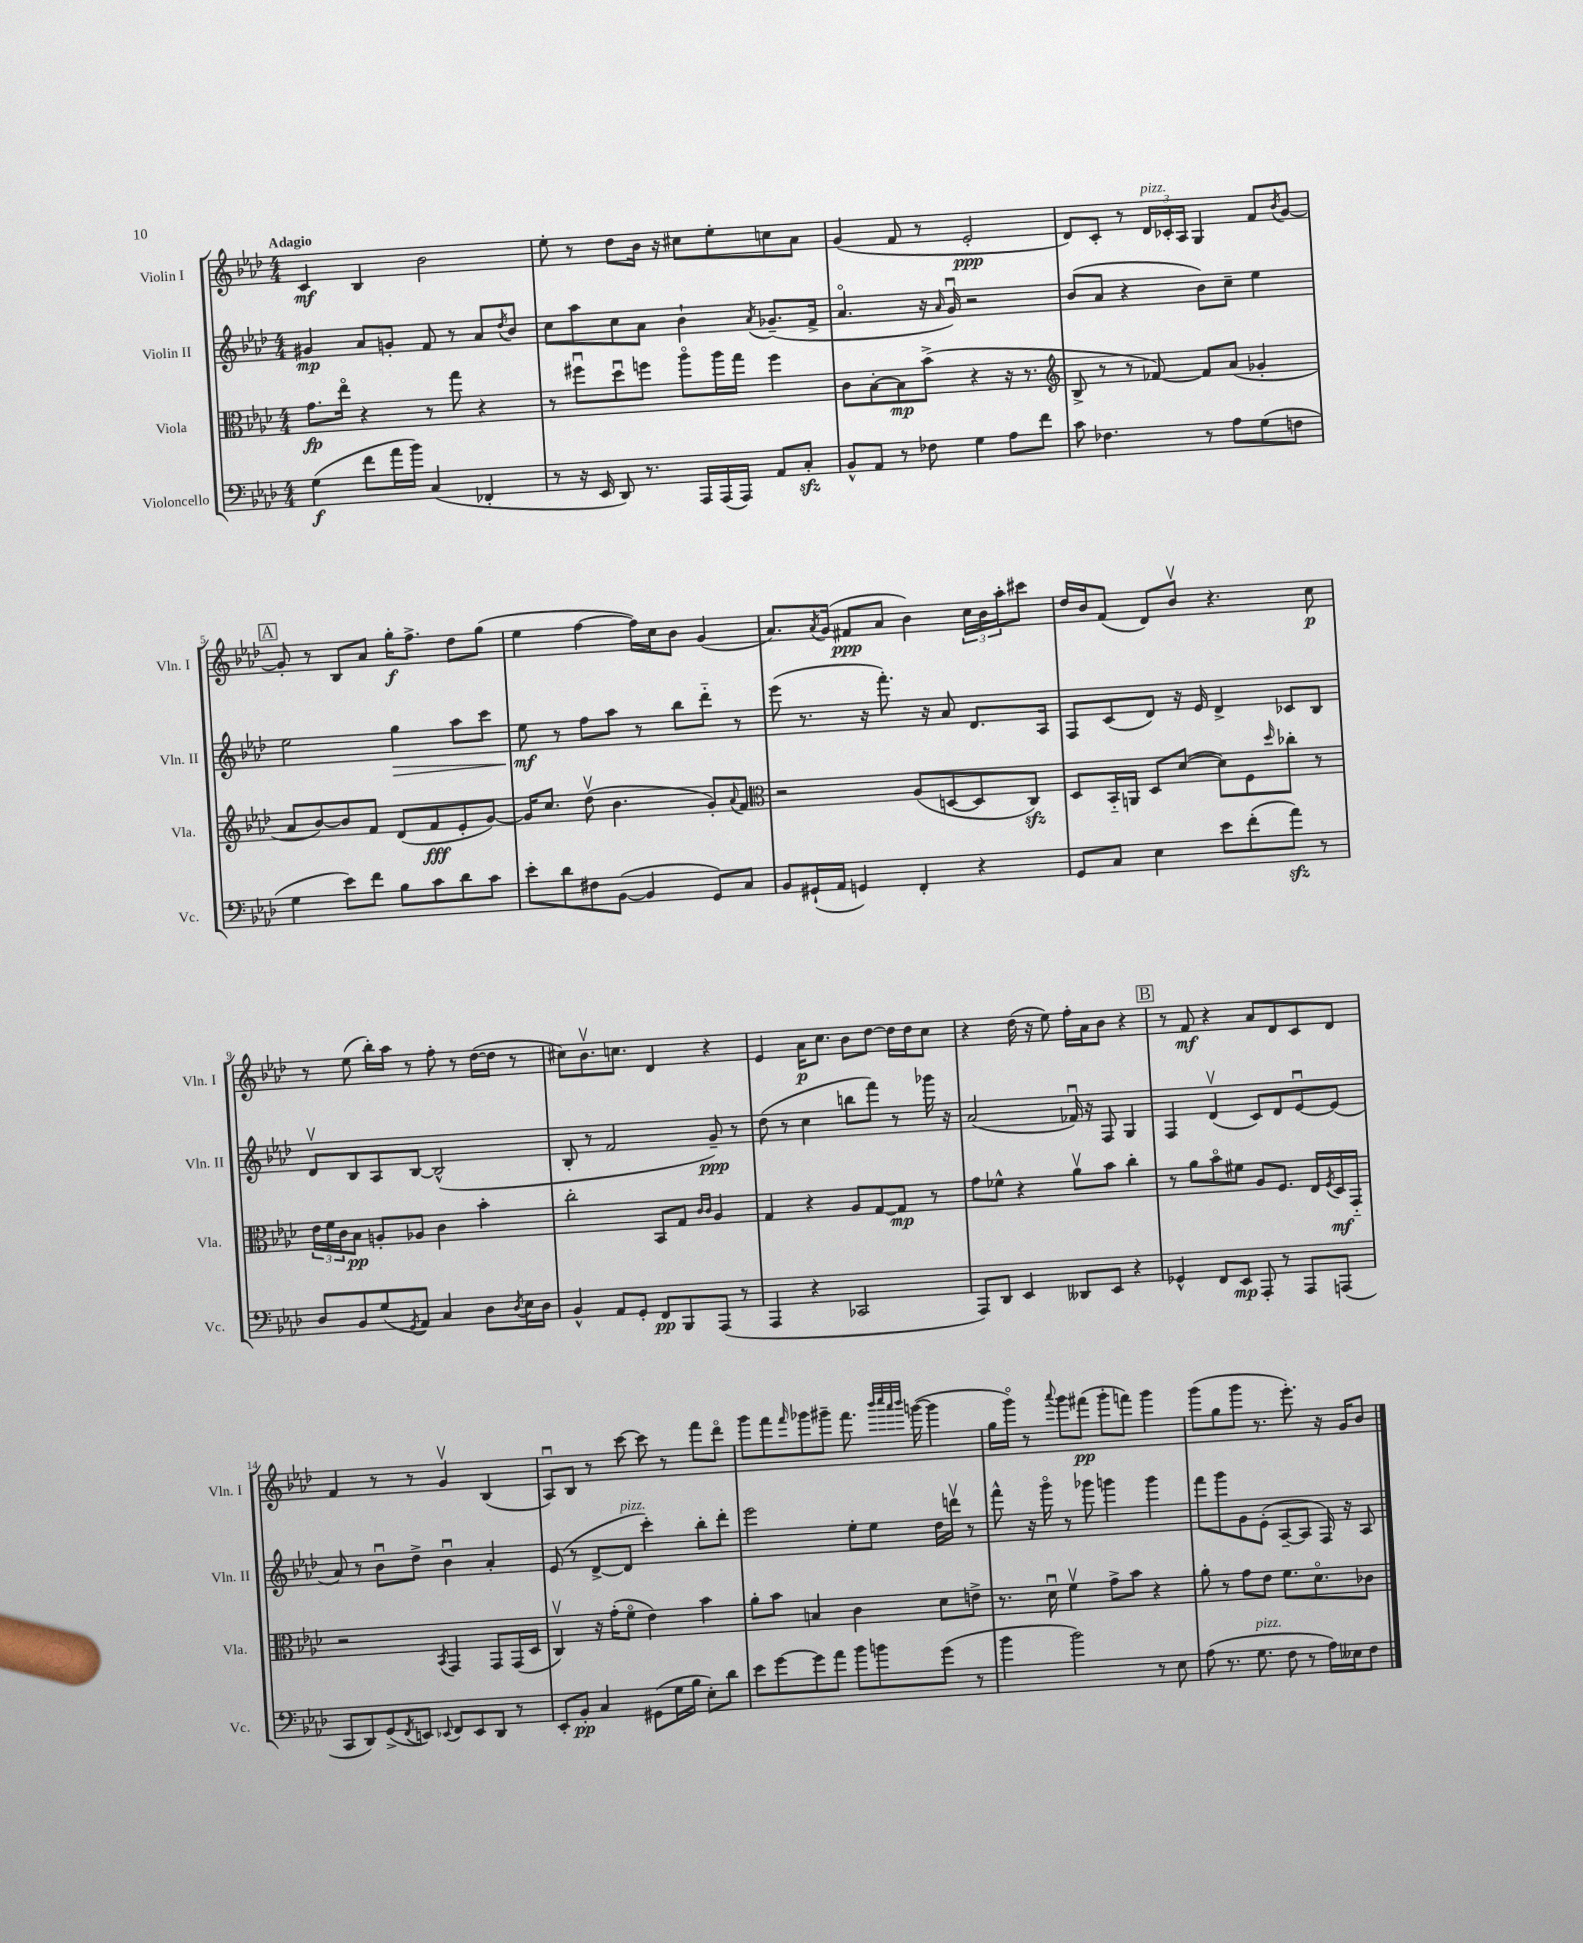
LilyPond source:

<<
\new StaffGroup <<
\new Staff = "s0" \with { instrumentName = "Violin I" shortInstrumentName = "Vln. I" } {
    \clef treble \key aes \major \numericTimeSignature \time 4/4 \tempo "Adagio"
    c'4\mf bes4 bes'2 |
    ees''8-. r8 des''8 bes'16 r16 cis''8 ees''8-. c''8 aes'8 |
    g'4( f'8 r8 ees'2-.\ppp |
    des'8) c'8-. r8 \tuplet 3/2 { des'16^\markup { \italic "pizz." } ces'16-. aes16 } g4 f'8 \acciaccatura { bes'8 } g'8~ |
    \mark \markup { \box "A" } g'8-. r8 bes8 aes'8 g''16-.\f f''8.-> des''8 g''8( |
    ees''4 f''4~ f''16) c''16 bes'8 g'4( |
    aes'8.) \acciaccatura { aes'8 } g'16( fis'8\ppp aes'8 bes'4) \tuplet 3/2 { c''16 bes'16 aes''16-. } cis'''8 |
    des''16 bes'16 f'8( des'8) bes'8\upbow r4. c''8\p |
    r8 ees''8( bes''16-.) aes''16 r8 f''8-. r8 des''16~( des''16 r8 |
    cis''8) bes'8.\upbow c''8. des'4 r4 |
    ees'4 aes'16\p c''8. bes'8 des''8~ des''16 des''16 c''8 |
    r4 des''16( r16 ees''8) f''16-. aes'16 bes'8 r4 |
    \mark \markup { \box "B" } r8 f'8\mf r4 aes'8 des'8 c'8 des'8 |
    f'4 r8 r8 g'4\upbow bes4( |
    aes8\downbow) bes8 r8 c'''8~ c'''8 r8 f'''8 des'''8\flageolet |
    g'''8 f'''8 \grace { f'''16 } ges'''8 gis'''8-- f'''8. \grace { bes'''32 c''''32 aes'''32 bes'''32 } g'''16~( g'''4 |
    g''16 g'''16\flageolet) r8 \appoggiatura { aes'''8 } g'''8 fis'''8\pp( g'''8-. f'''8) g'''4 |
    g'''8( g''8 g'''8 r8. ees'''8.-.) r16 g'16 bes'8 \bar "|." |
}
\new Staff = "s1" \with { instrumentName = "Violin II" shortInstrumentName = "Vln. II" } {
    \clef treble \key aes \major \numericTimeSignature \time 4/4
    gis'4\mp aes'8 g'8-. f'8 r8 aes'8 \acciaccatura { des''8 } bes'8 |
    c''8 aes''8 c''8 aes'8 bes'4-! \acciaccatura { aes'8 } ges'8.--( f'16-> |
    aes'4.\flageolet r16 \grace { aes'16 } g'16\downbow) r2 |
    bes'8( aes'8 r4 bes'8) c''8-- ees''4 |
    \mark \markup { \box "A" } ees''2 g''4\> aes''8 c'''8 |
    ees''8\mf\! r8 f''8 aes''8 r8 bes''8 des'''8-_ r8 |
    ees'''8( r8. r16 f'''8.-.) r16 aes'8 des'8. aes16 |
    f8 c'8( des'8) r16 ees'16 des'4-> ces'8 bes8 |
    des'8\upbow bes8 aes8 bes8~ bes2-^( |
    bes8-. r8 f'2 g'8--\ppp) r8 |
    des''8( r8 c''4 b''8 f'''8) r8 ges'''16 r16 |
    aes'2( fes'16\downbow) r16 f8 g4 |
    \mark \markup { \box "B" } f4 des'4\upbow( c'8) des'8 ees'8~\downbow ees'8( |
    aes'8) r8 bes'8\downbow des''8-> bes'4\downbow aes'4-. |
    ees'8( r8 des'8~-> des'8^\markup { \italic "pizz." } c'''4-.) bes''8-. des'''8-. |
    ees'''2 ees''8-. ees''8 des''16 d'''16\upbow r8 |
    f'''8-^ r16 g'''16\flageolet r8 ges'''8 g'''4 g'''4 |
    f'''8 g'''8 g'8 ees'8-.( aes8~-- aes8 f16) r16 aes8 \bar "|." |
}
\new Staff = "s2" \with { instrumentName = "Viola" shortInstrumentName = "Vla." } {
    \clef alto \key aes \major \numericTimeSignature \time 4/4
    g'8.\fp ees''16\flageolet r4 r8 g''8 r4 |
    r8 fis''8\downbow des''8\downbow f''8 aes''8\flageolet aes''16 g''16 f''4 |
    c'8 bes8~-. bes8\mp bes'8->( r4 r16 r8. |
    \clef treble bes8-> r8 r8 fes'8~) fes'8 aes'8( ges'4-. |
    \mark \markup { \box "A" } aes'8 bes'8~) bes'8 f'8 des'8( f'8\fff ees'8-. g'8~) |
    g'16 c''8. des''8\upbow( bes'4. g'8-.) \appoggiatura { aes'8 } f'8 |
    \clef alto r2 aes8( d8~ d8 c8\sfz) |
    des8 bes,16-_ a,16 des8 des'8~( des'8) f8 \grace { des''16 } ces''8-. r8 |
    \tuplet 3/2 { ees'16 f'16 c'16 } bes8\pp a8-. aes8 c'4 bes'4-. |
    c''2-. bes,8 g8 \grace { c'16 c'16 } aes4 |
    g4 r4 aes8 g8~ g8\mp r8 |
    g'8 fes'8-^ r4 aes'8\upbow bes'8 c''4-. |
    \mark \markup { \box "B" } r8 aes'8 bes'8\flageolet fis'8 aes8 f8. ees16 \acciaccatura { f8 } des16\mf g,16-_ |
    r2 \acciaccatura { bes,8 } g,4 g,8 g,16( des16 |
    c4\upbow) r16 g'16-.( f'8\flageolet ees'4) bes'4 |
    aes'8-. bes'8 b4 c'4 des'8 e'8-> |
    r8. des'16\downbow f'4\upbow g'8-> bes'8 r4 |
    aes'8-. r8 g'8 ees'8 f'8. des'8.\flageolet ces'8 \bar "|." |
}
\new Staff = "s3" \with { instrumentName = "Violoncello" shortInstrumentName = "Vc." } {
    \clef bass \key aes \major \numericTimeSignature \time 4/4
    g4\f( f'8 aes'16 bes'16) c4( fes,4-. |
    r8 r16 ees,16 des,8) r8. aes,,16 aes,,16( aes,,16) aes,8 c8-.\sfz |
    bes,8-^ aes,8 r8 fes8 g4 aes8 f'8 |
    c'8 fes4. r8 aes8 g8( f8 |
    \mark \markup { \box "A" } g4 ees'8) f'8 bes8 c'8 des'8 c'8 |
    ees'8-. des'8 fis8 bes,8~( bes,4 g,8) c8 |
    bes,8 gis,16-!( aes,16 g,4) f,4-. r4 |
    g,8 c8 ees4 ees'8 f'8-.( aes'8\sfz) r8 |
    des8 bes,8 g8( \acciaccatura { g,8 } aes,8) c4 des8 \acciaccatura { des8 } ees16 des16 |
    bes,4-^ aes,8 g,8-. f,8\pp bes,,8 aes,,8( r8 |
    aes,,4 r4 ces,2 |
    aes,,8) des,8 ees,4 deses,8 ees,8 r4 |
    \mark \markup { \box "B" } ges,4-^ f,8 ees,8\mp aes,,8-. r8 aes,,8 a,,8( |
    c,8 des,8) g,8->( \acciaccatura { f,8 } e,8) \appoggiatura { ees,8 } f,8 ees,8 des,8 r8 |
    ees,8-. bes,8-.\pp c4 gis,8( g16 bes16 ees8-.) des'8 |
    ees'8 g'8~ g'8 aes'8 bes'8 b'8 g'8( r8 |
    bes'4 bes'2) r8 ees8 |
    aes8( r8. g8.^\markup { \italic "pizz." } f8 r8 aes16) eeses16 f8 \bar "|." |
}
>>
>>
